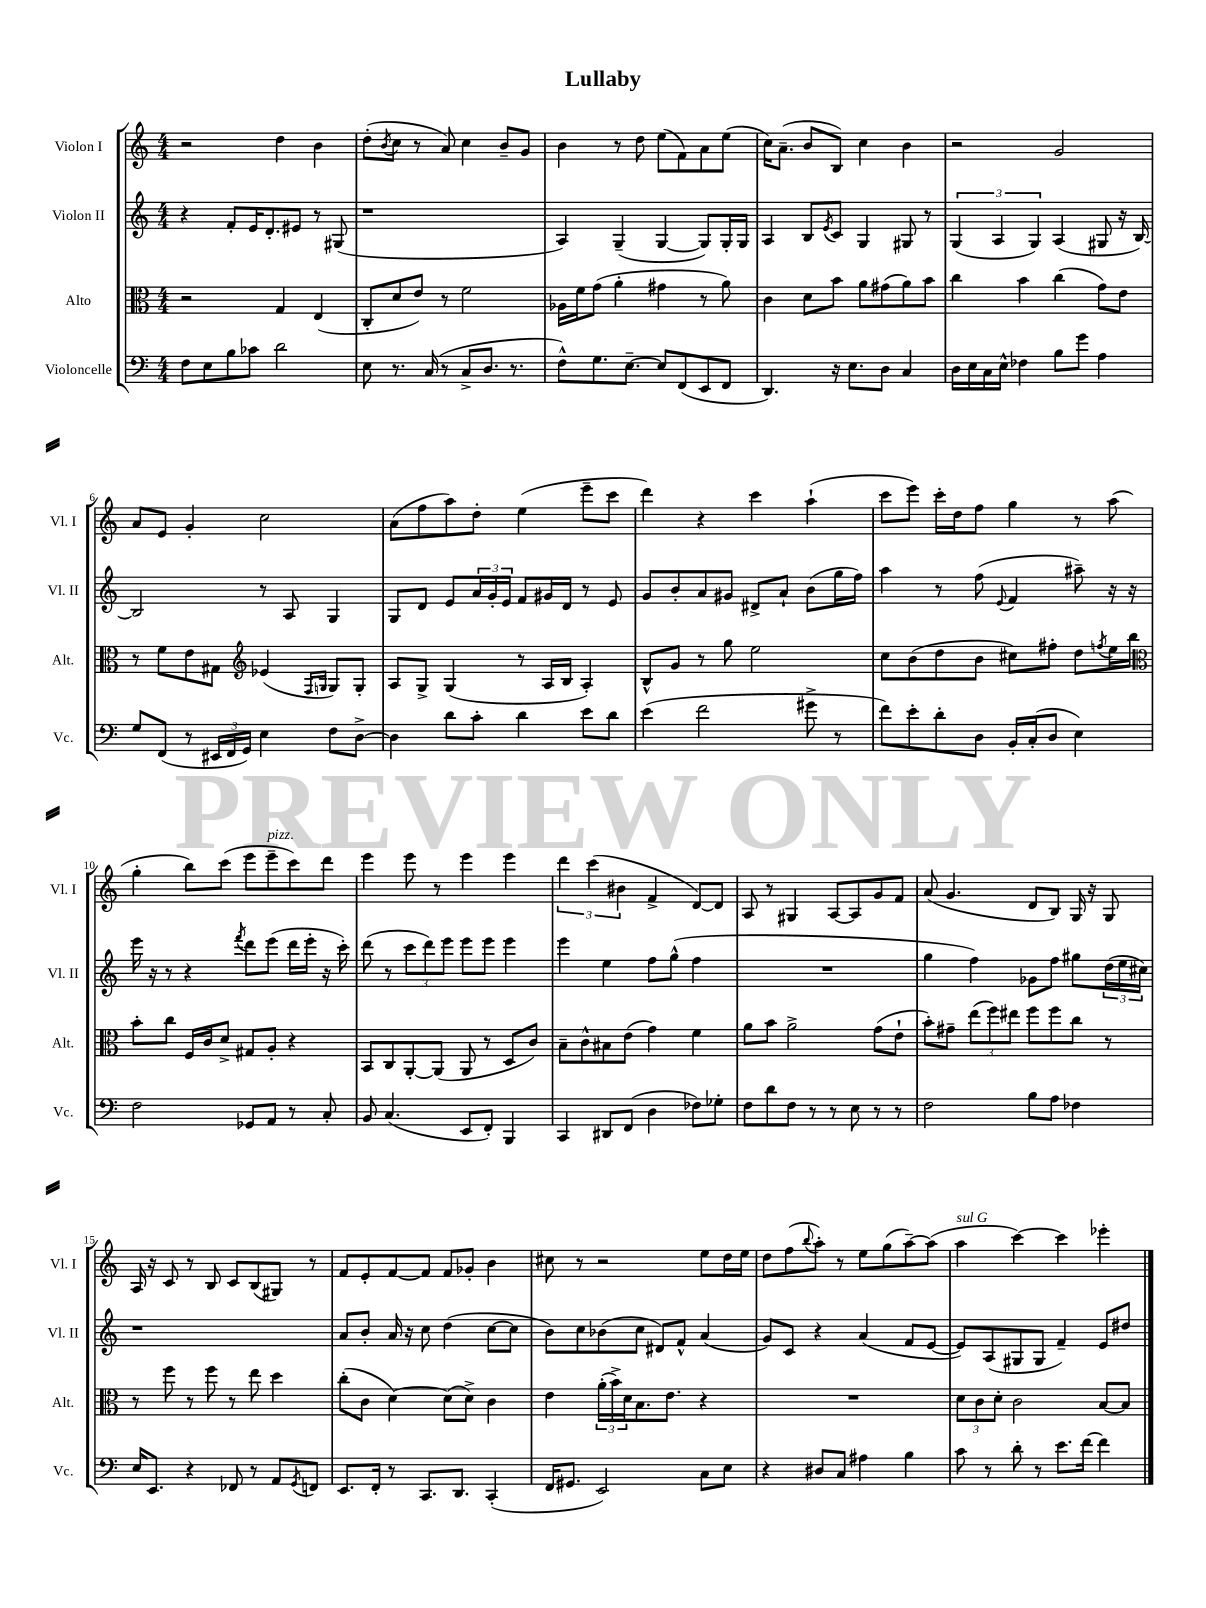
\header { title = "Lullaby" }
<<
\new StaffGroup <<
\new Staff = "s0" \with { instrumentName = "Violon I" shortInstrumentName = "Vl. I" } {
    \clef treble \key c \major \numericTimeSignature \time 4/4
    r2 d''4 b'4 |
    d''8-.( \acciaccatura { b'8 } c''8 r8 a'8) c''4 b'8-- g'8 |
    b'4 r8 d''8 e''8( f'8) a'8 e''8( |
    c''16) a'8.--( b'8 b8) c''4 b'4 |
    r2 g'2 |
    a'8 e'8 g'4-. c''2 |
    a'8( f''8 a''8) d''8-. e''4( e'''8-- c'''8 |
    d'''4) r4 c'''4 a''4-!( |
    c'''8 e'''8) c'''16-. d''16 f''8 g''4 r8 a''8( |
    g''4-. b''8) c'''8( e'''8 e'''8--^\markup { \italic "pizz." } c'''8) d'''8 |
    e'''4 e'''8 r8 e'''4 e'''4 |
    \tuplet 3/2 { d'''4 c'''4( bis'4 } f'4-> d'8~) d'8 |
    a8 r8 gis4 a8~ a8 g'8 f'8 |
    a'8( g'4. d'8 b8) g16 r16 g8 |
    a16 r16 c'8 r8 b8 c'8 b8( gis8) r8 |
    f'8 e'8-. f'8~ f'8 f'8 ges'8-. b'4 |
    cis''8 r8 r2 e''8 d''16 e''16 |
    d''8 f''8( \appoggiatura { b''8 } a''8-.) r8 e''8 g''8( a''8~--) a''8( |
    a''4^\markup { \italic "sul G" } c'''4~) c'''4 ees'''4-. \bar "|." |
}
\new Staff = "s1" \with { instrumentName = "Violon II" shortInstrumentName = "Vl. II" } {
    \clef treble \key c \major \numericTimeSignature \time 4/4
    r4 f'8-. e'16 d'8.-. eis'8 r8 gis8( |
    r1 |
    a4) g4--( g4~ g8) g16-. g16 |
    a4 b8 \acciaccatura { e'8 } c'8 g4 gis8 r8 |
    \tuplet 3/2 { g4( a4 g4) } a4( gis8 r16 b16~) |
    b2 r8 a8 g4 |
    g8 d'8 e'8 \tuplet 3/2 { a'16 g'16-. e'16 } f'8 gis'16 d'16 r8 e'8 |
    g'8 b'8-. a'8 gis'8 dis'8-> a'8-! b'8( g''16 f''16) |
    a''4 r8 f''8( \appoggiatura { e'8 } f'4 ais''8--) r16 r16 |
    e'''16 r16 r8 r4 \acciaccatura { f'''8 } d'''8 e'''8( d'''16 e'''16-. r16 c'''16-.) |
    d'''8( r8 \tuplet 3/2 { c'''8 d'''8) e'''8 } e'''8 e'''8 e'''4 |
    e'''4 e''4 f''8 g''8-^( f''4 |
    R1 |
    g''4 f''4) ges'8 f''8 gis''8 \tuplet 3/2 { d''16( e''16 cis''16) } |
    r1 |
    a'8 b'8-. a'16 r16 c''8 d''4( c''8~ c''8 |
    b'8) c''8 bes'8( c''8 dis'8) f'8-^ a'4( |
    g'8) c'8 r4 a'4( f'8 e'8~ |
    e'8) a8( gis8 gis8 f'4--) e'8 dis''8 \bar "|." |
}
\new Staff = "s2" \with { instrumentName = "Alto" shortInstrumentName = "Alt." } {
    \clef alto \key c \major \numericTimeSignature \time 4/4
    r2 g4 e4( |
    c8-. d'8 e'8) r8 f'2 |
    aes16 f'16 g'8( a'4-. gis'4 r8 a'8) |
    c'4 d'8 b'8 a'8 gis'8( a'8) b'8 |
    c''4 b'4 c''4( g'8) e'8 |
    r8 f'8 e'8 gis8 \clef treble ees'4( \grace { f16 g16 } g8) g8-. |
    a8 g8-> g4( r8 a16 b16 a4-.) |
    b8-^ g'8 r8 g''8 e''2 |
    c''8 b'8( d''8 b'8 cis''8) fis''8-. d''8 \acciaccatura { f''8 } e''16 b''16 |
    \clef alto b'8-. c''8 f16 c'16 d'8-> gis8 a8-. r4 |
    b,8 c8 a,8~-. a,8( a,8 r8 d8 c'8) |
    b8-- c'8-^ bis8 e'8( g'4) f'4 |
    a'8 b'8 a'2-> g'8( e'8-! |
    b'8-.) gis'8-- \tuplet 3/2 { e''8( f''8) eis''8 } f''8 f''8 c''8 r8 |
    r8 f''8 r8 f''8 r8 e''8 d''4 |
    c''8-.( c'8 d'4~) d'8( d'8->) c'4 |
    e'4 \tuplet 3/2 { a'16-.( b'16->) d'16 } b8. e'8. r4 |
    R1 |
    \tuplet 3/2 { d'8 c'8 d'8-. } c'2 b8~ b8 \bar "|." |
}
\new Staff = "s3" \with { instrumentName = "Violoncelle" shortInstrumentName = "Vc." } {
    \clef bass \key c \major \numericTimeSignature \time 4/4
    f8 e8 b8 ces'8 d'2 |
    e8 r8. c16( r8 c8-> d8. r8. |
    f8-^) g8. e8.~-- e8 f,8( e,8 f,8 |
    d,4.) r16 e8. d8 c4 |
    d16 e16 c16 e16-^ fes4 b8 g'8 a4 |
    g8 f,8( r8 \tuplet 3/2 { eis,16 f,16 g,16) } e4 f8 d8~-> |
    d4 d'8 c'8-. d'4 e'8 d'8 |
    e'4( f'2 gis'8-> r8 |
    f'8) e'8-. d'8-. d8 b,16-. c16-.( d8 e4) |
    f2 ges,8 a,8 r8 c8-. |
    b,8 c4.( e,8 f,8-.) b,,4 |
    c,4 dis,8 f,8( d4 fes8) ges8-. |
    f8 d'8 f8 r8 r8 e8 r8 r8 |
    f2 b8 a8 fes4 |
    e16 e,8. r4 fes,8 r8 a,8 \acciaccatura { g,8 } f,8 |
    e,8. f,16-. r8 c,8. d,8. c,4-.( |
    f,16 gis,8. e,2) c8 e8 |
    r4 dis8 c8 ais4 b4 |
    c'8 r8 d'8-. r8 e'8. f'16~ f'4 \bar "|." |
}
>>
>>
